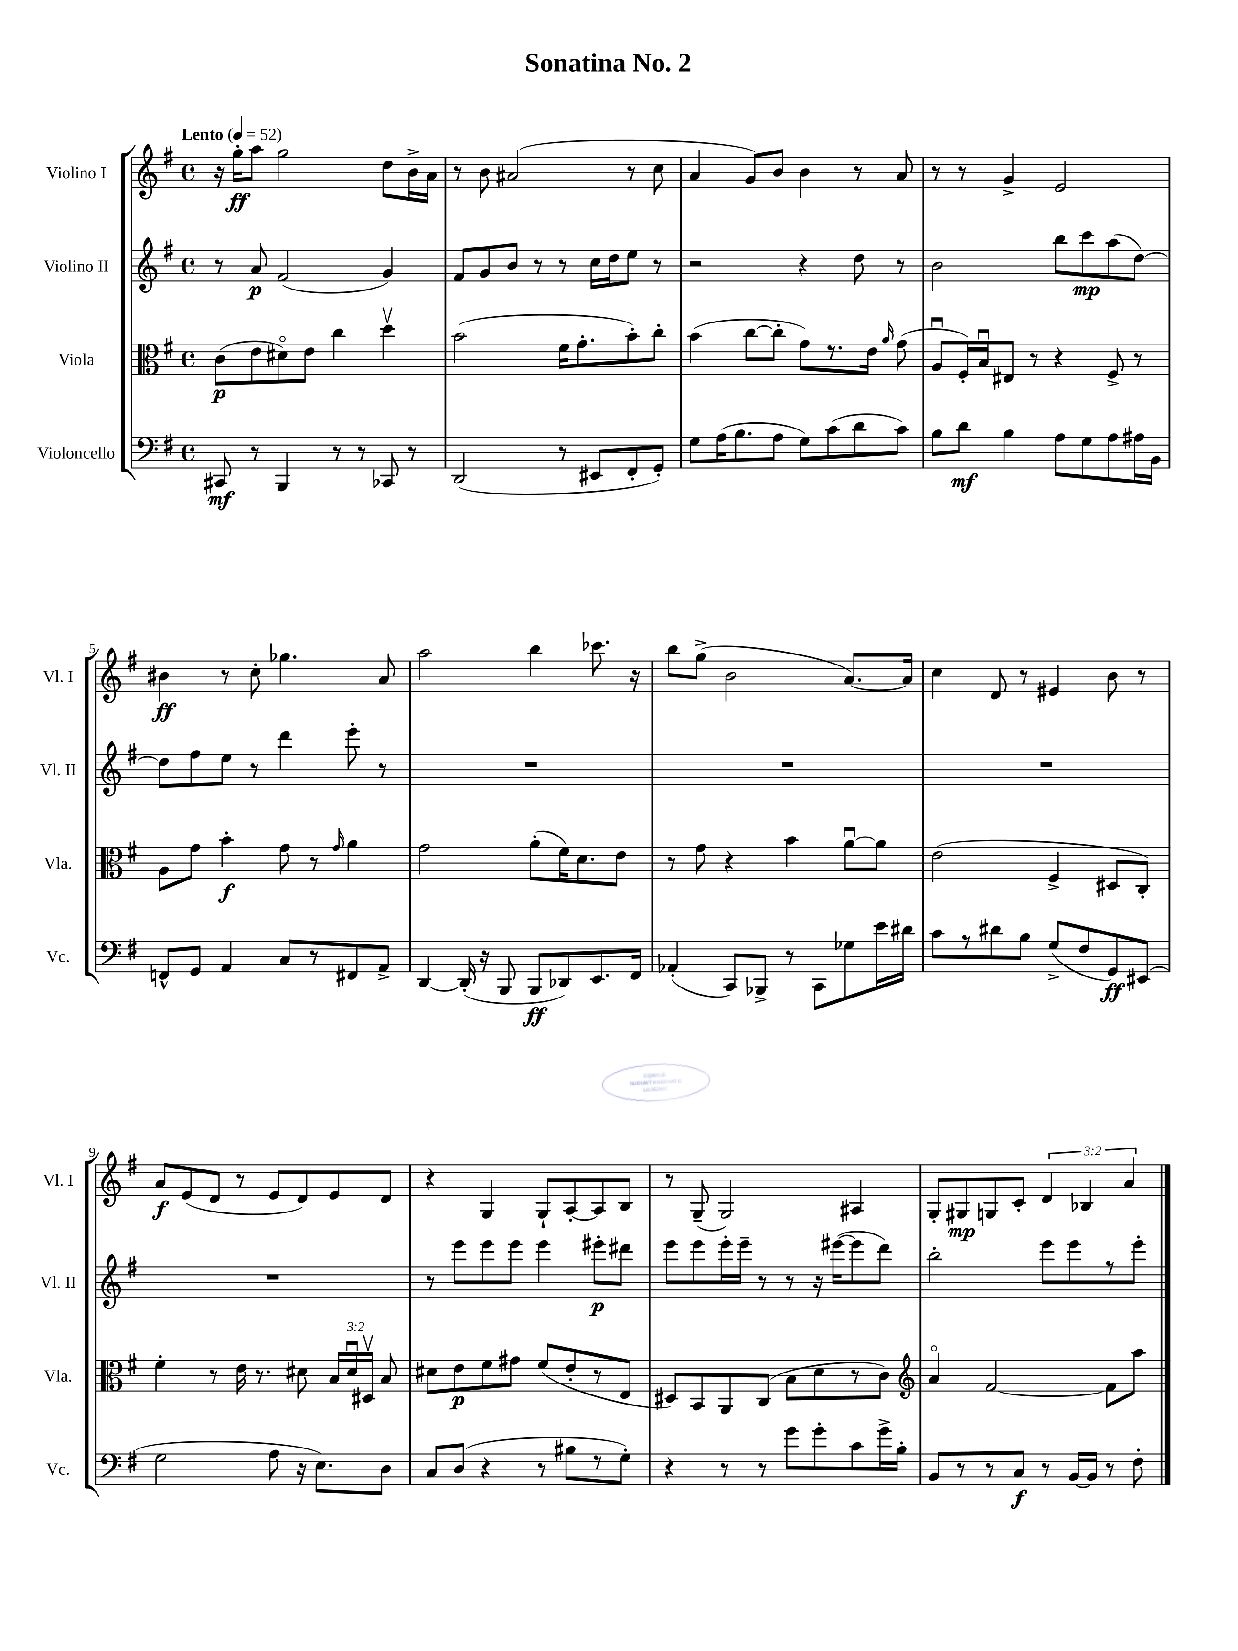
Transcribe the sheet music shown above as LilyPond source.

\header { title = "Sonatina No. 2" }
<<
\new StaffGroup <<
\new Staff = "s0" \with { instrumentName = "Violino I" shortInstrumentName = "Vl. I" } {
    \clef treble \key g \major \defaultTimeSignature \time 4/4 \override Staff.TupletNumber.text = #tuplet-number::calc-fraction-text \tempo "Lento" 4 = 52
    \autoBeamOff r16 g''16[-.\ff a''8] g''2 d''8[ b'16-> a'16] |
    r8 b'8 ais'2( r8 c''8 |
    a'4 g'8[) b'8] b'4 r8 a'8 |
    r8 r8 g'4-> e'2 |
    bis'4\ff r8 c''8-. ges''4. a'8 |
    a''2 b''4 ces'''8. r16 |
    b''8[ g''8]->( b'2 a'8.[~) a'16] |
    c''4 d'8 r8 eis'4 b'8 r8 |
    a'8[\f e'8( d'8] r8 e'8[ d'8) e'8 d'8] |
    r4 g4 g8[-! a8~-. a8 b8] |
    r8 g8--( g2) ais4 |
    g8[-. gis8\mp g8 c'8]-. \tuplet 3/2 { d'4 bes4 a'4 } \bar "|." |
}
\new Staff = "s1" \with { instrumentName = "Violino II" shortInstrumentName = "Vl. II" } {
    \clef treble \key g \major \defaultTimeSignature \time 4/4
    \autoBeamOff r8 a'8\p fis'2( g'4) |
    fis'8[ g'8 b'8] r8 r8 c''16[ d''16 e''8] r8 |
    r2 r4 d''8 r8 |
    b'2 b''8[ c'''8\mp a''8( d''8]~) |
    d''8[ fis''8 e''8] r8 d'''4 e'''8-. r8 |
    R1 |
    R1 |
    R1 |
    R1 |
    r8 e'''8[ e'''8 e'''8] e'''4 eis'''8[-.\p dis'''8] |
    e'''8[ e'''8 e'''16-. e'''16]-- r8 r8 r16 eis'''16[~( eis'''8 d'''8]) |
    b''2-. e'''8[ e'''8 r8 e'''8]-. \bar "|." |
}
\new Staff = "s2" \with { instrumentName = "Viola" shortInstrumentName = "Vla." } {
    \clef alto \key g \major \defaultTimeSignature \time 4/4 \override Staff.TupletNumber.text = #tuplet-number::calc-fraction-text
    \autoBeamOff c'8[\p( e'8 dis'8\flageolet) e'8] c''4 d''4\upbow |
    b'2( fis'16[ g'8.-. b'8-.) c''8]-. |
    b'4( c''8[~ c''8]-. g'8[) r8. e'16] \grace { a'16 } g'8( |
    a8[\downbow fis16-.) b16\downbow eis8] r8 r4 fis8-> r8 |
    a8[ g'8] b'4-.\f g'8 r8 \grace { g'16 } a'4 |
    g'2 a'8[-.( fis'16) d'8. e'8] |
    r8 g'8 r4 b'4 a'8[~\downbow a'8] |
    e'2( fis4-> dis8[ c8]-.) |
    fis'4-. r8 e'16 r8. dis'8 \tuplet 3/2 { b16[ dis'16\downbow dis16]\upbow } b8 |
    dis'8[ e'8\p fis'8 gis'8] fis'8[( e'8-. r8 e8] |
    dis8[) b,8 a,8 c8]( b8[ d'8 r8 c'8]) |
    \clef treble a'4\flageolet fis'2~ fis'8[ a''8] \bar "|." |
}
\new Staff = "s3" \with { instrumentName = "Violoncello" shortInstrumentName = "Vc." } {
    \clef bass \key g \major \defaultTimeSignature \time 4/4
    \autoBeamOff cis,8\mf r8 b,,4 r8 r8 ces,8 r8 |
    d,2( r8 eis,8[ fis,8-. g,8]-.) |
    g8[ a16( b8. a8] g8[) c'8( d'8 c'8]) |
    b8[ d'8]\mf b4 a8[ g8 a8 ais16 b,16] |
    f,8[-^ g,8] a,4 c8[ r8 fis,8 a,8]-> |
    d,4~ d,16-.( r16 b,,8 b,,8[\ff des,8) e,8. fis,16] |
    aes,4-.( c,8[) bes,,8]-> r8 c,8[ ges8 e'16 dis'16] |
    c'8[ r8 dis'8 b8] g8[->( fis8 g,8\ff) eis,8]( |
    g2 a8 r16 e8.[) d8] |
    c8[ d8]( r4 r8 bis8[ r8 g8]-.) |
    r4 r8 r8 g'8[ g'8-. c'8 g'16-> b16]-. |
    b,8[ r8 r8 c8]\f r8 b,16[~ b,16] r8 fis8-. \bar "|." |
}
>>
>>
